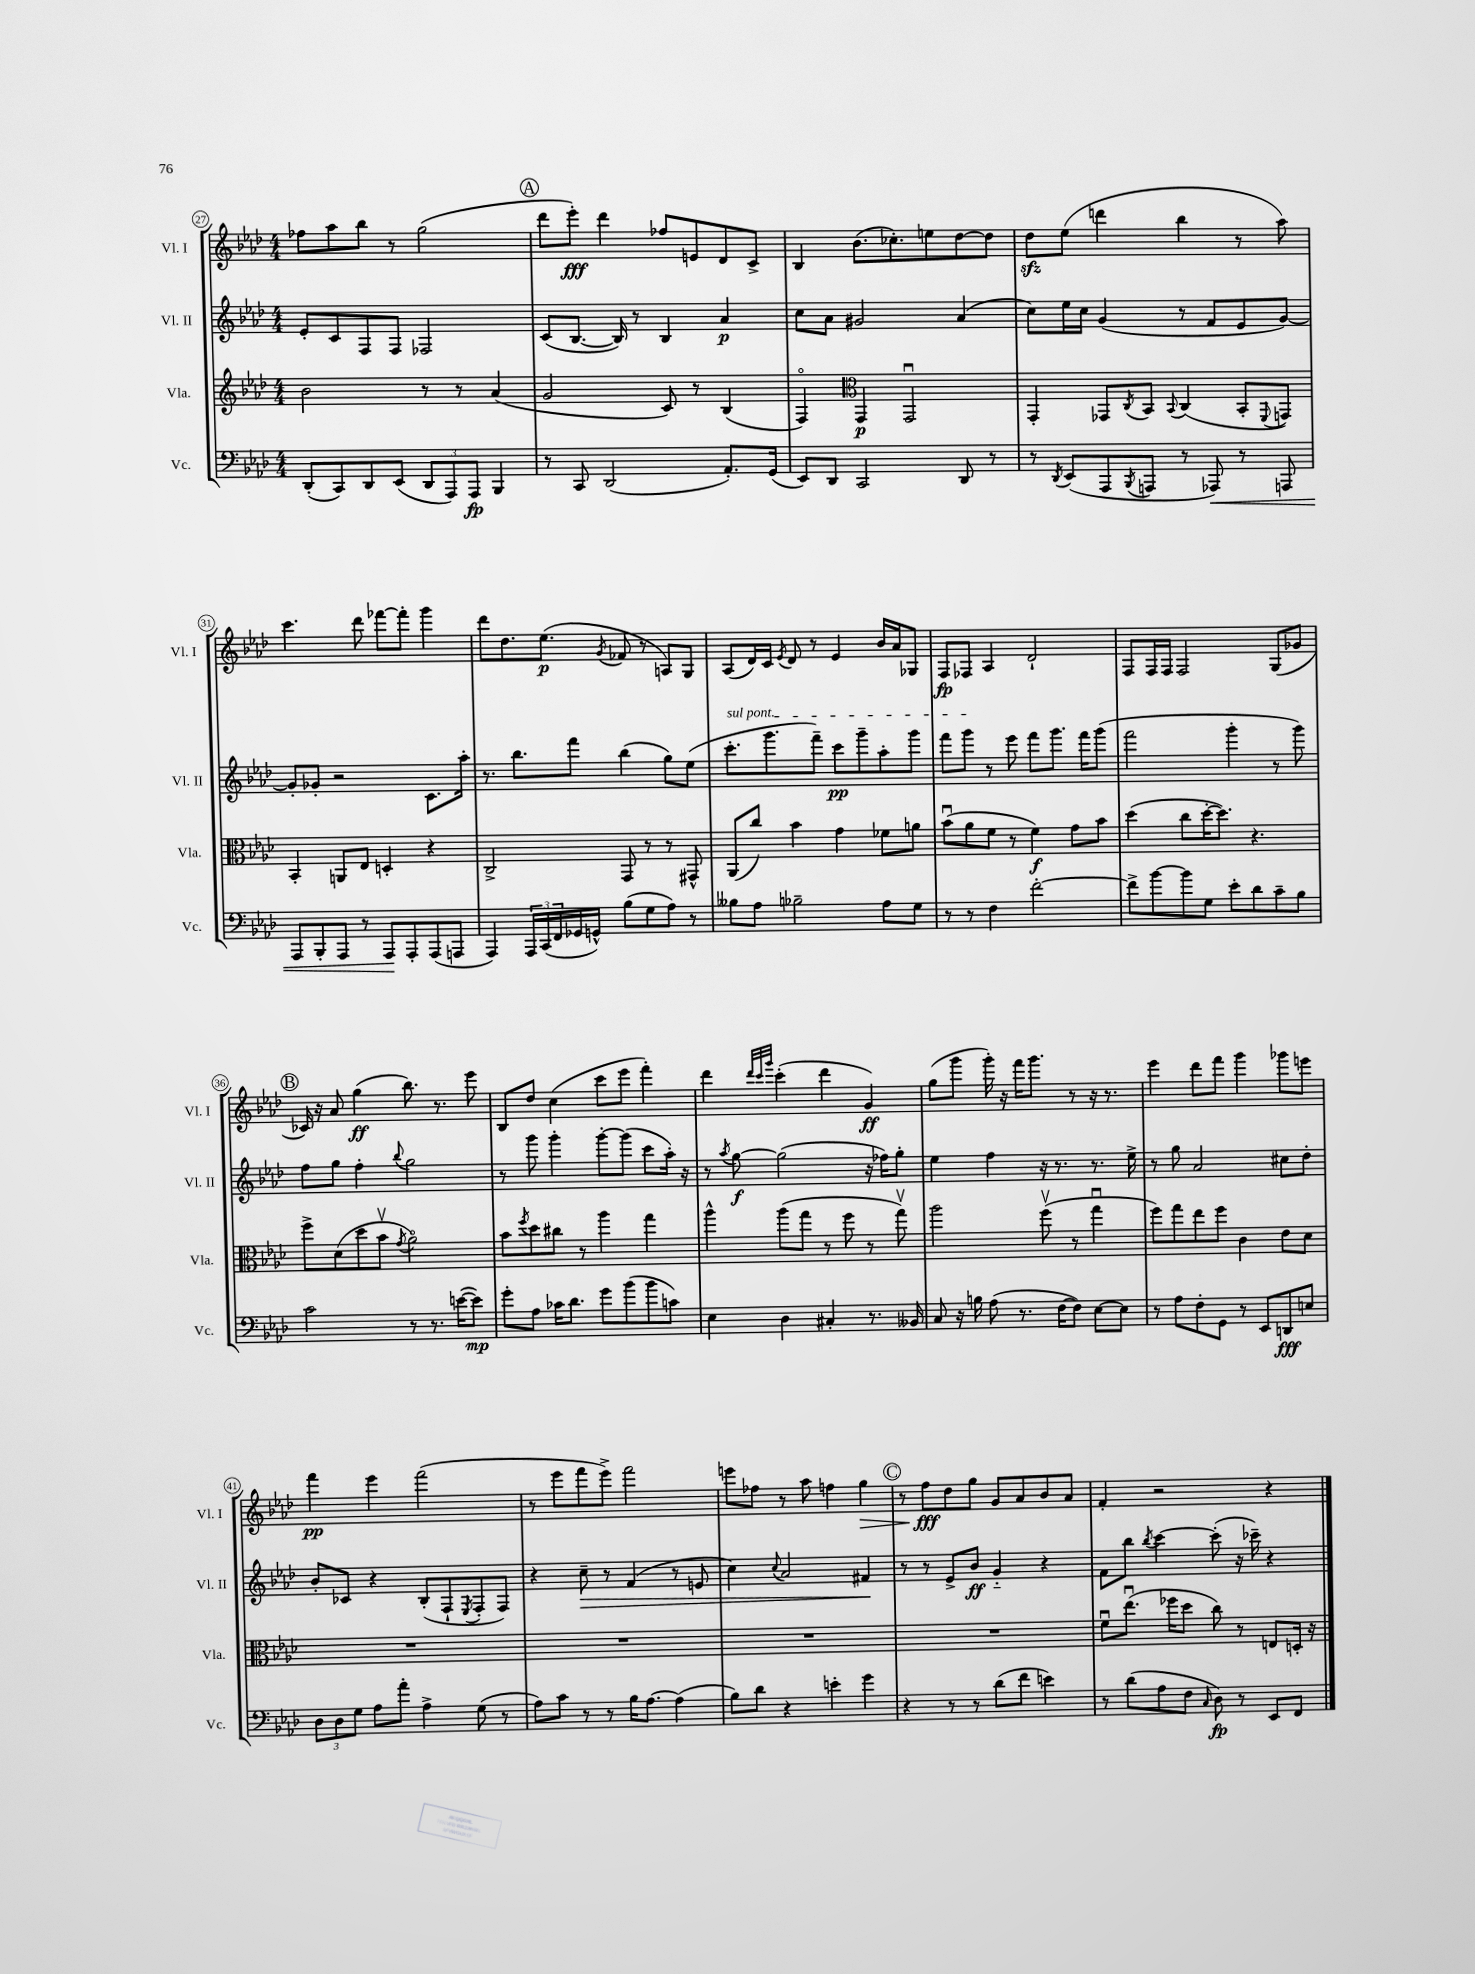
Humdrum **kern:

**kern	**dynam	**kern	**dynam	**kern	**dynam	**kern	**dynam
*part4	*part4	*part3	*part3	*part2	*part2	*part1	*part1
*staff4	*staff4	*staff3	*staff3	*staff2	*staff2	*staff1	*staff1
*I"Vc.	*	*I"Vla.	*	*I"Vl. II	*	*I"Vl. I	*
*I'Vc.	*	*I'Vla.	*	*I'Vl. II	*	*I'Vl. I	*
*clefF4	*	*clefG2	*	*clefG2	*	*clefG2	*
*k[b-e-a-d-]	*	*k[b-e-a-d-]	*	*k[b-e-a-d-]	*	*k[b-e-a-d-]	*
*M4/4	*	*M4/4	*	*M4/4	*	*M4/4	*
=27	=27	=27	=27	=27	=27	=27	=27
(8DD-'/L	.	2b-\	.	8e-'/L	.	8ff-X\L	.
8CC/)	.	.	.	8c/	.	8aa-\	.
8DD-/	.	.	.	8F/	.	8bb-\J	.
(8EE-/J	.	.	.	8F/J	.	8r	.
12DD-/L	.	8r	.	2F-X/	.	(2gg\	.
12AAA-/)	.	.	.	.	.	.	.
.	.	8r	.	.	.	.	.
12AAA-/J	fp	.	.	.	.	.	.
4BBB-/	.	(4a-/	.	.	.	.	.
!!LO:REH:place=s1:t=A
=28	=28	=28	=28	=28	=28	=28	=28
8r	.	2g/	.	(8c/L	.	8ddd-\L	.
8CC/	.	.	.	[8.B-/J	.	8eee-'\J)	fff
(2DD-/	.	.	.	.	.	4ddd-\	.
.	.	.	.	16B-/])	.	.	.
.	.	.	.	8r	.	.	.
.	.	8c/)	.	4B-/	.	8ff-X/L	.
.	.	8r	.	.	.	8en/	.
8.AA-'/L)	.	(4B-/	.	4a-/	p	8d-/	.
.	.	.	.	.	.	8c^/J	.
(16GG/Jk	.	.	.	.	.	.	.
=29	=29	=29	=29	=29	=29	=29	=29
8EE-/L)	.	4F/)	.	8cc\L	.	4B-/	.
8DD-/J	.	.	.	8a-\J	.	.	.
*	*	*clefC3	*	*	*	*	*
2CC/	.	4GG/	p	2g#X/	.	(8.b-\L	.
.	.	.	.	.	.	8.cc-X'\)	.
.	.	2GGu/	.	.	.	.	.
.	.	.	.	.	.	8een\	.
8DD-/	.	.	.	(4a-/	.	[8dd-\	.
8r	.	.	.	.	.	8dd-\J]	.
=30	=30	=30	=30	=30	=30	=30	=30
8r	.	4GG'/	.	8cc\L)	.	8dd-zz\L	.
8qDD-/	.	.	.	.	.	.	.
(8EE-/L	.	.	.	16ee-\L	.	(8ee-\J	.
.	.	.	.	16cc\JJ	.	.	.
8AAA-/	.	8GG-X/L	.	(4g/	.	4dddn\	.
8qBBB-/	.	8qC/	.	.	.	.	.
8AAAn/J	.	8BB-/J	.	.	.	.	.
.	.	8qqBB-/	.	.	.	.	.
8r	.	(4C/	.	8r	.	4bb-\	.
!	!LO:HP:b	!	!	!	!	!	!
8AAA-X/)	<	.	.	8f/L	.	.	.
8r	.	8BB-'/L	.	8e-/	.	8r	.
.	.	8qqFF/	.	.	.	.	.
8AAAn/	.	8GGn/J)	.	[8g/J)	.	8aa-\)	.
!!LO:LB:g=z
=31	=31	=31	=31	=31	=31	=31	=31
8AAA-/L	.	4BB-'/	.	8g'/L]	.	4.ccc\	.
8BBB-'/	.	.	.	8g-X'/J	.	.	.
8AAA-/J	.	8AAn/L	.	2r	.	.	.
8r	.	8E-/J	.	.	.	8ddd-\	.
8AAA-/L	.	4Dn'/	.	.	.	[8fff-X\L	.
8AAA-'/	[	.	.	.	.	8fff-'\J]	.
(8AAA-/	.	4r	.	8.c\L	.	4ggg\	.
8AAAn/J	.	.	.	.	.	.	.
.	.	.	.	16aa-'\Jk	.	.	.
=32	=32	=32	=32	=32	=32	=32	=32
4AAA-/)	.	2C^/	.	8.r	.	8ddd-\L	.
.	.	.	.	.	.	8.dd-\	.
.	.	.	.	8.bb-\L	.	.	.
24AAA-/LL	.	.	.	.	.	.	.
(24CC/	.	.	.	.	.	.	.
.	.	.	.	.	.	(8.ee-\J	p
24FF/	.	.	.	.	.	.	.
16GG-X/	.	.	.	8fff\J	.	.	.
16GGn^^/JJ)	.	.	.	.	.	.	.
.	.	.	.	.	.	8qg/	.
(8B-\L	.	8GG/	.	(4bb-\	.	8f-X/	.
8G\	.	8r	.	.	.	8r	.
8A-\J)	.	8r	.	8gg\L)	.	8An/L)	.
8r	.	8GG#X^^/	.	(8ee-\J	.	8G/J	.
=33	=33	=33	=33	=33	=33	=33	=33
!	!	!	!	!LO:TX:a:i:t=sul pont.	!	!	!
8B--X\L	.	(8AA-/L	.	8.ccc'\L	.	(8A-/L	.
8A-\J	.	8cc/J)	.	.	.	16d-/L)	.
.	.	.	.	8.ggg\	.	16c/JJ	.
.	.	.	.	.	.	8qe-/	.
2B-X~\	.	4b-\	.	.	.	8d-/	.
.	.	.	.	8fff~\J)	.	8r	.
.	.	4g\	.	8ccc\L	pp	4e-/	.
.	.	.	.	8ggg~\	.	.	.
8A-\L	.	8f-X\L	.	8aa-'\	.	16b-/LL	.
.	.	.	.	.	.	16a-/J	.
8G\J	.	8an\J	.	8ggg\J	.	8G-X/J	.
=34	=34	=34	=34	=34	=34	=34	=34
8r	.	(8b-u\L	.	8fff\L	.	8F/L	fp
8r	.	8a-\	.	8ggg\J	.	8F-X/J	.
4F\	.	8f\J	.	8r	.	4A-/	.
.	.	8r	.	8eee-\	.	.	.
[2f'\	.	4f\)	f	8fff\L	.	2d-`/	.
.	.	.	.	8.ggg\J	.	.	.
.	.	8g\L	.	.	.	.	.
.	.	.	.	16fff\KL	.	.	.
.	.	8b-\J	.	(8ggg\J	.	.	.
=35	=35	=35	=35	=35	=35	=35	=35
8f^\L]	.	(4dd-\	.	2fff\	.	8F/L	.
[8b-\	.	.	.	.	.	16F/L	.
.	.	.	.	.	.	16F/JJ	.
8b-\]	.	8cc\L	.	.	.	2F/	.
8G\J	.	[16dd-'\K	.	.	.	.	.
.	.	8.dd-\J])	.	.	.	.	.
8e-'\L	.	.	.	4ggg'\	.	.	.
8d-\	.	4.r	.	.	.	.	.
8c~\	.	.	.	8r	.	(8G/L	.
8B-\J	.	.	.	8ggg\)	.	8g-X/J	.
!!LO:LB:g=z
!!LO:REH:place=s1:t=B
=36	=36	=36	=36	=36	=36	=36	=36
2c\	.	8ff^\L	.	8ff\L	.	16c-X/)	.
.	.	.	.	.	.	16r	.
.	.	(8d-\	.	8gg\J	.	8a-/	.
.	.	8dd-\	.	4ff'\	.	(4gg\	ff
.	.	8b-v\J	.	.	.	.	.
.	.	8qg/	.	8qqbb-/	.	.	.
8r	.	2a-\)	.	2gg\	.	8.bb-\)	.
8.r	.	.	.	.	.	.	.
.	.	.	.	.	.	8.r	.
([16en\KL	.	.	.	.	.	.	.
8e\J])	mp	.	.	.	.	8eee-\	.
=37	=37	=37	=37	=37	=37	=37	=37
8g'\L	.	8b-\L	.	8r	.	8B-/L	.
.	.	8qff/	.	.	.	.	.
8A-\J	.	8dd-\	.	8ggg\	.	8dd-/J	.
16c-X\KL	.	8cc#X\J	.	4ggg'\	.	(4cc\	.
8.d-\J	.	.	.	.	.	.	.
.	.	8r	.	.	.	.	.
8g\L	.	4aa-\	.	[8ggg'\L	.	8ccc\L	.
(8b-\	.	.	.	(8ggg\J]	.	8eee-\J	.
8b-\	.	4gg\	.	8ccc\L	.	4fff'\)	.
8cn\J)	.	.	.	16aa-'\Jk)	.	.	.
.	.	.	.	16r	.	.	.
=38	=38	=38	=38	=38	=38	=38	=38
4E-\	.	4aa-^^\	.	8r	.	4ddd-\	.
.	.	.	.	8qaa-/	.	.	.
.	.	.	.	[8gg\	f	.	.
.	.	.	.	.	.	32qqddd-/LLL	.
.	.	.	.	.	.	32qqccc/	.
.	.	.	.	.	.	32qqggg/JJJ	.
4D-\	.	(8aa-\L	.	(2gg\]	.	(4ccc'\	.
.	.	8gg\J	.	.	.	.	.
4C#X'/	.	8r	.	.	.	4ddd-\	.
.	.	8ff\	.	.	.	.	.
8.r	.	8r	.	16r	.	4g/)	ff
.	.	.	.	16ff-X\KL)	.	.	.
.	.	8ggv\)	.	8gg'\J	.	.	.
16BB--X/	.	.	.	.	.	.	.
=39	=39	=39	=39	=39	=39	=39	=39
8C/	.	2aa-\	.	4ee-\	.	(8gg\L	.
16r	.	.	.	.	.	8ggg\J	.
16Bn\	.	.	.	.	.	.	.
(8A-\	.	.	.	4ff\	.	16ggg'\)	.
.	.	.	.	.	.	16r	.
8.r	.	.	.	.	.	16fff\KL	.
.	.	.	.	.	.	8.ggg\J	.
.	.	(8ffv\	.	16r	.	.	.
[16F\KL	.	.	.	8.r	.	.	.
8F\J])	.	8r	.	.	.	8r	.
[8E-\L	.	4ggu\	.	8.r	.	16r	.
.	.	.	.	.	.	8.r	.
8E-\J]	.	.	.	.	.	.	.
.	.	.	.	16ee-^\	.	.	.
=40	=40	=40	=40	=40	=40	=40	=40
8r	.	8ff\L)	.	8r	.	4eee-\	.
8A-\L	.	8gg\	.	8gg\	.	.	.
8F'\	.	8ee-\	.	2a-/	.	8ddd-\L	.
8GG\J	.	8ff\J	.	.	.	8fff\J	.
8r	.	4c\	.	.	.	4ggg\	.
8EE-/L	.	.	.	.	.	.	.
8DDn/	fff	8e-\L	.	8cc#X\L	.	8ggg-X\L	.
8En/J	.	8d-\J	.	8dd-'\J	.	8eeen\J	.
!!LO:LB:g=z
=41	=41	=41	=41	=41	=41	=41	=41
12D-\L	.	1r	.	8b-'/L	.	4fff\	pp
12D-\	.	.	.	.	.	.	.
.	.	.	.	8c-X/J	.	.	.
12G\J	.	.	.	.	.	.	.
8A-\L	.	.	.	4r	.	4eee-\	.
8a-'\J	.	.	.	.	.	.	.
4A-^\	.	.	.	(8B-'/L	.	(2fff\	.
.	.	.	.	8F`/	.	.	.
.	.	.	.	8qE-/	.	.	.
(8G\	.	.	.	8F'/	.	.	.
8r	.	.	.	8F/J)	.	.	.
=42	=42	=42	=42	=42	=42	=42	=42
8A-\L)	.	1r	.	4r	.	8r	.
8c\J	.	.	.	.	.	8eee-\L	.
!	!	!	!	!	!LO:HP:b	!	!
8r	.	.	.	8cc~\	>	8fff\	.
8r	.	.	.	8r	.	8eee-^\J)	.
16B-\KL	.	.	.	(4f/	.	2fff\	.
[8.A-\J	.	.	.	.	.	.	.
(4A-\]	.	.	.	8r	.	.	.
.	.	.	.	8en/	.	.	.
=43	=43	=43	=43	=43	=43	=43	=43
8B-\L)	.	1r	.	4cc\)	.	8eeen\L	.
8d-\J	.	.	.	.	.	8ff-X\J	.
.	.	.	.	8qqcc/	.	.	.
4r	.	.	.	2a-/	.	8r	.
.	.	.	.	.	.	8aa-\	.
4en'\	.	.	.	.	.	4ffn\	.
!	!	!	!	!	!	!	!LO:HP:b
4g\	.	.	.	4f#X/	.	4gg\	>
.	.	.	.	.	]	.	.
!!LO:REH:place=s1:t=C
=44	=44	=44	=44	=44	=44	=44	=44
4r	.	1r	.	8r	.	8r	.
.	.	.	.	8r	.	8ff\L	fff
8r	.	.	.	8e-^/L	.	8dd-\	]
8r	.	.	.	8b-/J	ff	8gg\J	.
(8d-\L	.	.	.	4g/	.	8g/L	.
8f\J	.	.	.	.	.	8a-/	.
4en\)	.	.	.	4r	.	8b-/	.
.	.	.	.	.	.	8a-/J	.
=45	=45	=45	=45	=45	=45	=45	=45
8r	.	8fu\L	.	8f\L	.	4f'/	.
(8d-\L	.	(8.ee-u\J	.	8bb-\J	.	.	.
.	.	.	.	8qbb-/	.	.	.
8A-\	.	.	.	[4ccc\	.	2r	.
.	.	16ff-X\KL	.	.	.	.	.
8F\J	.	8dd-\J	.	.	.	.	.
16qqC/	.	.	.	.	.	.	.
8D-\)	fp	8cc\)	.	(8ccc'\]	.	.	.
8r	.	8r	.	16r	.	.	.
.	.	.	.	16ccc-X~\)	.	.	.
8EE-/L	.	8En/L	.	4r	.	4r	.
8FF/J	.	16Dn'/Jk	.	.	.	.	.
.	.	16r	.	.	.	.	.
==	==	==	==	==	==	==	==
*-	*-	*-	*-	*-	*-	*-	*-
